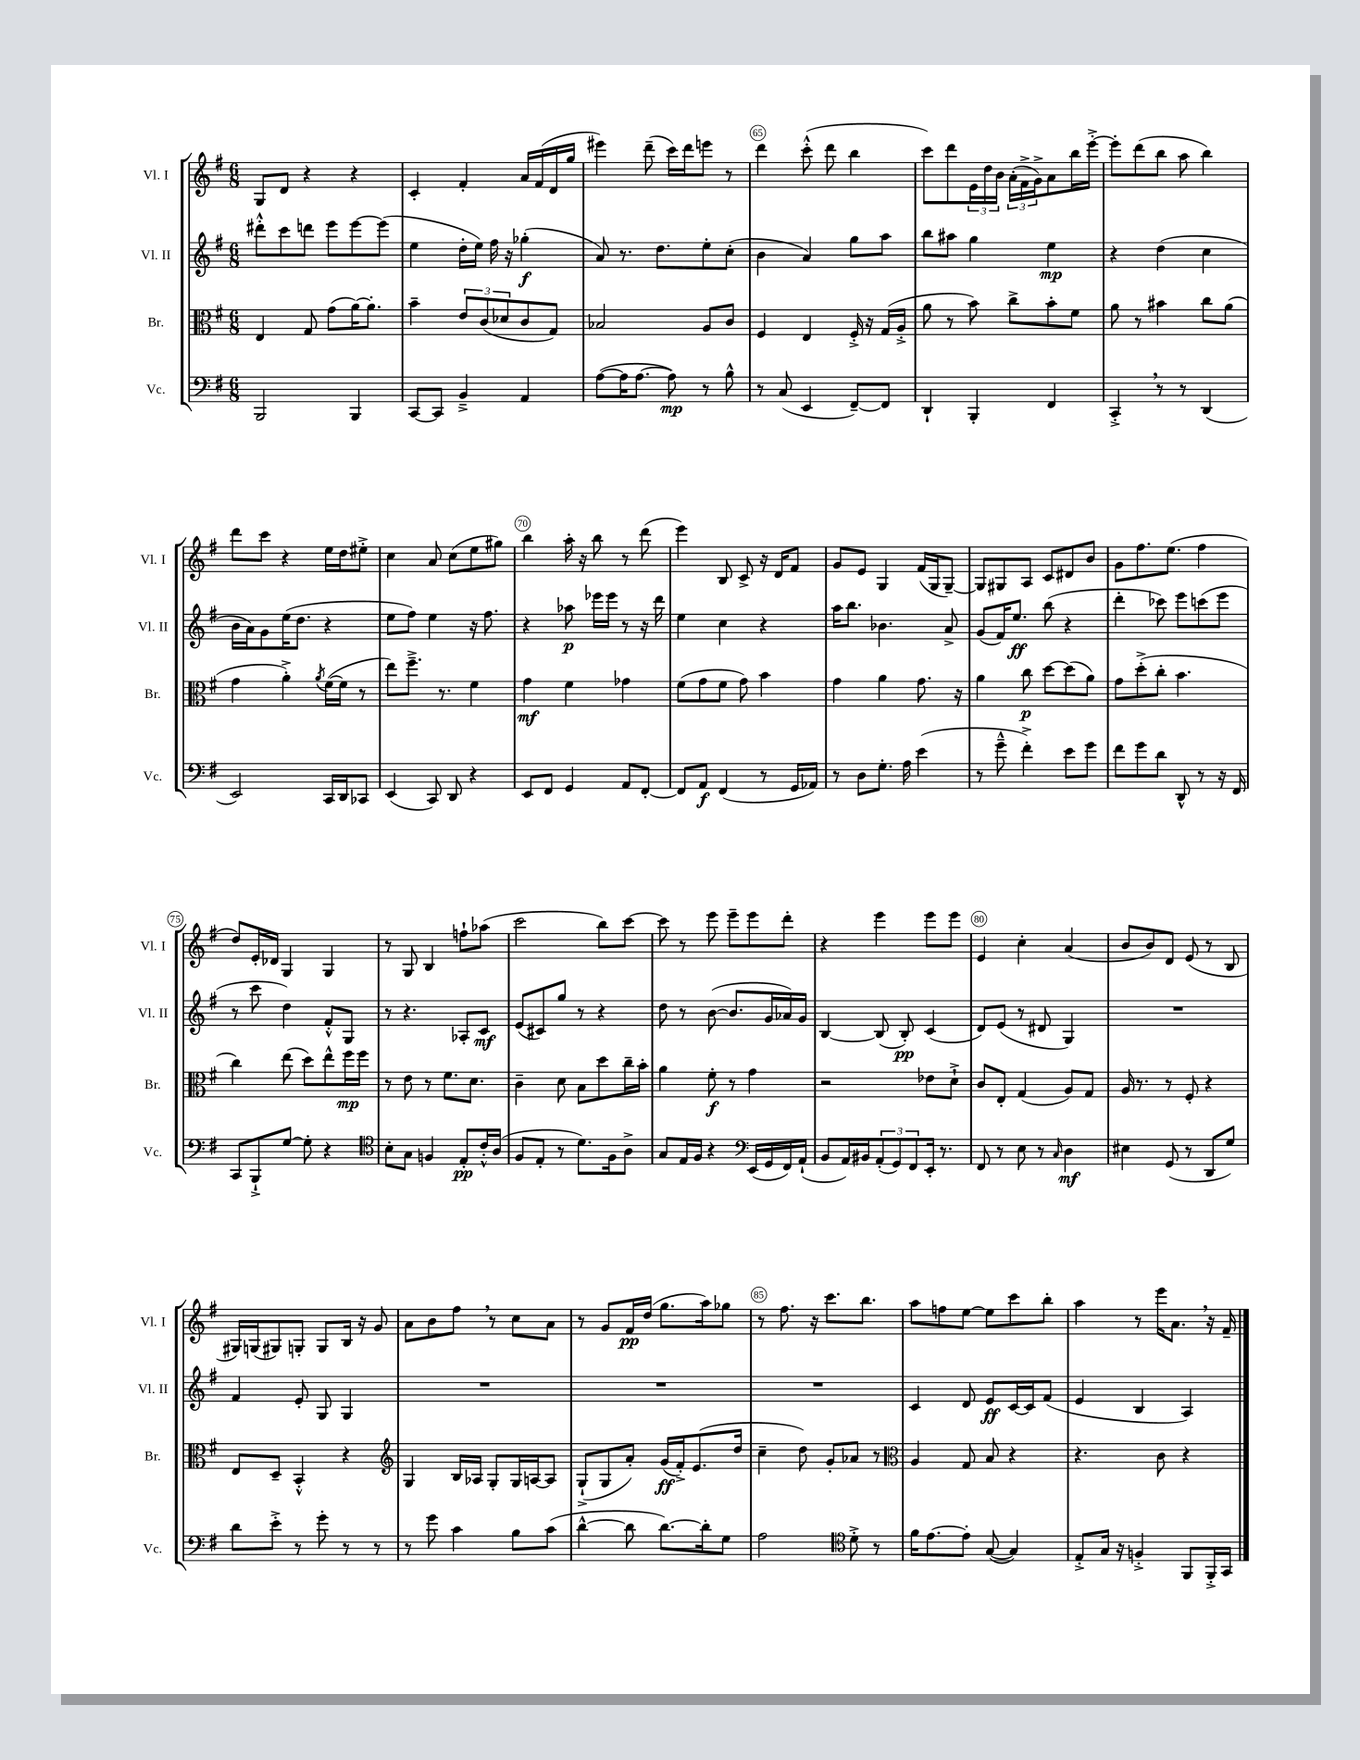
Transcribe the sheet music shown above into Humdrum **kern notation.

**kern	**dynam	**kern	**dynam	**kern	**dynam	**kern	**dynam
*part4	*part4	*part3	*part3	*part2	*part2	*part1	*part1
*staff4	*staff4	*staff3	*staff3	*staff2	*staff2	*staff1	*staff1
*I"Vc.	*	*I"Br.	*	*I"Vl. II	*	*I"Vl. I	*
*I'Vc.	*	*I'Br.	*	*I'Vl. II	*	*I'Vl. I	*
*clefF4	*	*clefC3	*	*clefG2	*	*clefG2	*
*k[f#]	*	*k[f#]	*	*k[f#]	*	*k[f#]	*
*M6/8	*	*M6/8	*	*M6/8	*	*M6/8	*
=62	=62	=62	=62	=62	=62	=62	=62
2BBB/	.	4E/	.	8ddd#X'^^\L	.	8G/L	.
.	.	.	.	8ccc\	.	8d/J	.
.	.	8G/	.	8dddn\J	.	4r	.
.	.	(8g\L	.	8eee\L	.	.	.
4BBB/	.	[16a\K)	.	[8eee\	.	4r	.
.	.	8.a'\J]	.	.	.	.	.
.	.	.	.	(8eee\J]	.	.	.
=63	=63	=63	=63	=63	=63	=63	=63
[8CC/L	.	4b~\	.	4ee\	.	4c'/	.
8CC/J]	.	.	.	.	.	.	.
4BB~^/	.	12e/L	.	16dd'\LL	.	4f#'/	.
.	.	.	.	16ee\JJ)	.	.	.
.	.	(12c/	.	.	.	.	.
.	.	.	.	16ff#\	.	.	.
.	.	12d-X/	.	.	.	.	.
.	.	.	.	16r	.	.	.
4AA/	.	8c/	.	(4gg-X'\	f	16a/LL	.
.	.	.	.	.	.	(16f#/	.
.	.	8G/J)	.	.	.	16d/	.
.	.	.	.	.	.	16gg/JJ	.
=64	=64	=64	=64	=64	=64	=64	=64
([8A\L	.	2B-X/	.	8a/)	.	4eee#X\)	.
16A\K]	.	.	.	8.r	.	.	.
[8.A\J	.	.	.	.	.	.	.
.	.	.	.	.	.	(8ddd~\	.
.	.	.	.	8.dd\L	.	.	.
8A\])	mp	.	.	.	.	16ccc\LL)	.
.	.	.	.	.	.	16ddd\J	.
8r	.	8A/L	.	8ee'\	.	8eeen\J	.
8B^^\	.	8c/J	.	(8cc'\J	.	8r	.
=65	=65	=65	=65	=65	=65	=65	=65
8r	.	4F#/	.	4b\	.	4ddd\	.
(8C/	.	.	.	.	.	.	.
4EE/	.	4E/	.	4a/)	.	(8ccc'^^\	.
.	.	.	.	.	.	8ddd\	.
[8FF#~/L)	.	16F#'^/	.	8gg\L	.	4bb\	.
.	.	16r	.	.	.	.	.
8FF#/J]	.	(16G/LL	.	8aa\J	.	.	.
.	.	16A'^/JJ	.	.	.	.	.
=66	=66	=66	=66	=66	=66	=66	=66
4DD`/	.	8a\	.	8bb\L	.	8ccc\L)	.
.	.	8r	.	8aa#X\J	.	8ddd\	.
4BBB'/	.	8b\)	.	4gg\	.	24e\L	.
.	.	.	.	.	.	24dd\	.
.	.	.	.	.	.	24b\JJ	.
.	.	8cc^\L	.	.	.	(24a'\LL	.
.	.	.	.	.	.	24f#^\	.
.	.	.	.	.	.	24g^\J)	.
4FF#/	.	8b'\	.	4ee\	mp	8a\	.
.	.	8f#\J	.	.	.	16bb\L	.
.	.	.	.	.	.	[16eee'^\JJ	.
=67	=67	=67	=67	=67	=67	=67	=67
4CC'^,/	.	8a\	.	4r	.	8eee'\L]	.
.	.	8r	.	.	.	(8ddd\	.
8r	.	4b#X\	.	(4dd\	.	8bb\J	.
8r	.	.	.	.	.	8aa\	.
(4DD/	.	8cc\L	.	4cc\	.	4bb\)	.
.	.	(8a\J	.	.	.	.	.
!!LO:LB:g=z
=68	=68	=68	=68	=68	=68	=68	=68
2EE/)	.	4g\	.	16b\LL	.	8ddd\L	.
.	.	.	.	16a\J)	.	.	.
.	.	.	.	8g\	.	8ccc\J	.
.	.	4a'^\)	.	(16ee\K	.	4r	.
.	.	.	.	8.dd\J	.	.	.
.	.	8qa/	.	.	.	.	.
16CC/LL	.	([16f#\LL	.	4r	.	16ee\LL	.
16DD/J	.	16f#\JJ]	.	.	.	16dd\J	.
8CC-X/J	.	8r	.	.	.	8ee#X'^\J	.
=69	=69	=69	=69	=69	=69	=69	=69
(4EE/	.	8ee\L)	.	8ee\L	.	4cc\	.
.	.	8.ff#~^\J	.	8ff#\J)	.	.	.
8CC/)	.	.	.	4ee\	.	8a/	.
.	.	8.r	.	.	.	.	.
8DD/	.	.	.	.	.	(8cc\L	.
4r	.	4f#\	.	16r	.	8ee\	.
.	.	.	.	8.ff#\	.	.	.
.	.	.	.	.	.	8gg#X\J)	.
=70	=70	=70	=70	=70	=70	=70	=70
8EE/L	.	4g\	mf	4r	.	4bb\	.
8FF#/J	.	.	.	.	.	.	.
4GG/	.	4f#\	.	8aa-X\	p	16aa'\	.
.	.	.	.	.	.	16r	.
.	.	.	.	16eee-X\LL	.	8bb\	.
.	.	.	.	16eee-\JJ	.	.	.
8AA/L	.	4g-X\	.	8r	.	8r	.
[8FF#'/J	.	.	.	16r	.	(8ddd\	.
.	.	.	.	16ddd\	.	.	.
=71	=71	=71	=71	=71	=71	=71	=71
8FF#/L]	.	(8f#\L	.	4ee\	.	4eee\)	.
8AA/J	f	8g\	.	.	.	.	.
(4FF#/	.	8f#\J	.	4cc\	.	8B/	.
.	.	8g\)	.	.	.	8c^/	.
8r	.	4b\	.	4r	.	16r	.
.	.	.	.	.	.	16d/KL	.
16GG/LL	.	.	.	.	.	8f#/J	.
16AA-X/JJ)	.	.	.	.	.	.	.
=72	=72	=72	=72	=72	=72	=72	=72
8r	.	4g\	.	16aa\KL	.	8g/L	.
.	.	.	.	8.bb\J	.	.	.
8D\L	.	.	.	.	.	8e/J	.
8.G'\J	.	4a\	.	4.b-X\	.	4G/	.
16A\	.	.	.	.	.	.	.
(4e\	.	8.g\	.	.	.	(16f#/LL	.
.	.	.	.	.	.	16G/J	.
.	.	.	.	8a^/	.	[8G~/J)	.
.	.	16r	.	.	.	.	.
=73	=73	=73	=73	=73	=73	=73	=73
8r	.	4a\	.	(8g/L	.	8G/L]	.
8g~^^\	.	.	.	16f#/K)	.	8G#X/	.
.	.	.	.	8.ee/J	ff	.	.
4f#'^\)	.	8cc\	p	.	.	8A/J	.
.	.	[8dd\L	.	(8bb\	.	8c/L	.
8e\L	.	(8dd\]	.	4r	.	8d#X/	.
8g\J	.	8a\J)	.	.	.	8b/J	.
=74	=74	=74	=74	=74	=74	=74	=74
8f#\L	.	8g\L	.	4ddd'\	.	8g\L	.
8g\	.	(8dd'^\	.	.	.	8.ff#\	.
8d\J	.	8cc'\J	.	8ccc-X\)	.	.	.
.	.	.	.	.	.	(8.ee\J	.
8DD^^/	.	4.b\	.	8eee\L	.	.	.
8r	.	.	.	(8cccn\	.	4ff#\	.
16r	.	.	.	8eee\J	.	.	.
16FF#/	.	.	.	.	.	.	.
!!LO:LB:g=z
=75	=75	=75	=75	=75	=75	=75	=75
8CC/L	.	4cc\)	.	8r	.	8dd/L)	.
8BBB`^/	.	.	.	8ccc\	.	16e'/L	.
.	.	.	.	.	.	16d-X/JJ	.
[8G/J	.	(8ee\	.	4dd\)	.	4G/	.
8G'\]	.	8dd\L)	.	.	.	.	.
4r	.	8ee^^\	.	8f#'^^/L	.	4G/	.
.	.	16ff#\L	mp	8G/J	.	.	.
.	.	16ff#\JJ	.	.	.	.	.
=76	=76	=76	=76	=76	=76	=76	=76
*clefC4	*	*	*	*	*	*	*
8B'\L	.	8r	.	8r	.	8r	.
8G\J	.	8e\	.	4.r	.	8G/	.
4Fn/	.	8r	.	.	.	4B/	.
.	.	8.f#\L	.	.	.	.	.
8E'/L	pp	.	.	8A-X'/L	.	8ffn`\L	.
.	.	8.d\J	.	.	.	.	.
16c'^^/L	.	.	.	8c/J	mf	(8aa-X\J	.
(16A/JJ	.	.	.	.	.	.	.
=77	=77	=77	=77	=77	=77	=77	=77
8F#/L	.	4c~\	.	(8e/L	.	2ccc\	.
8E'/J	.	.	.	8c#X/)	.	.	.
8r	.	8d\	.	8gg/J	.	.	.
8.d\L)	.	8B\L	.	8r	.	.	.
.	.	8dd\	.	4r	.	8bb\L)	.
16F#\k	.	.	.	.	.	.	.
8A^\J	.	16cc~\L	.	.	.	[8ccc\J	.
.	.	16b'\JJ	.	.	.	.	.
=78	=78	=78	=78	=78	=78	=78	=78
8G/L	.	4a\	.	8dd\	.	8ccc\]	.
16E/L	.	.	.	8r	.	8r	.
16F#/JJ	.	.	.	.	.	.	.
4r	.	8f#'\	f	([8b\	.	8eee\	.
.	.	8r	.	8.b/L]	.	8eee~\L	.
*clefF4	*	*	*	*	*	*	*
(16EE/LL	.	4g\	.	.	.	8eee\	.
16GG/	.	.	.	16g/L	.	.	.
16FF#/)	.	.	.	16a-X/)	.	8ddd'\J	.
(16AA`/JJ	.	.	.	16g/JJ	.	.	.
=79	=79	=79	=79	=79	=79	=79	=79
8BB/L	.	2r	.	[4B/	.	4r	.
16AA/L)	.	.	.	.	.	.	.
16BB#X/J	.	.	.	.	.	.	.
(12AA'/	.	.	.	(8B/]	.	4eee\	.
12GG/)	.	.	.	.	.	.	.
.	.	.	.	8B'/)	pp	.	.
12FF#/	.	.	.	.	.	.	.
16EE'/Jk	.	8e-X\L	.	(4c/	.	8eee\L	.
8.r	.	.	.	.	.	.	.
.	.	8d`^\J	.	.	.	8eee\J	.
=80	=80	=80	=80	=80	=80	=80	=80
8FF#/	.	8c/L	.	8d/L)	.	4e/	.
8r	.	8E'/J	.	(8e/J	.	.	.
8E\	.	(4G/	.	8r	.	4cc'\	.
8r	.	.	.	8d#X/	.	.	.
16qqC/	.	.	.	.	.	.	.
4D\	mf	8A/L)	.	4G/)	.	(4a/	.
.	.	8G/J	.	.	.	.	.
=81	=81	=81	=81	=81	=81	=81	=81
4E#X\	.	16A/	.	2.r	.	8b/L	.
.	.	8.r	.	.	.	.	.
.	.	.	.	.	.	8b/)	.
(8GG/	.	8r	.	.	.	8d/J	.
8r	.	8F#'/	.	.	.	(8e/	.
8DD/L	.	4r	.	.	.	8r	.
8G/J)	.	.	.	.	.	8B/	.
!!LO:LB:g=z
=82	=82	=82	=82	=82	=82	=82	=82
8d\L	.	8E/L	.	4f#/	.	16G#X/LL)	.
.	.	.	.	.	.	(16Gn/J	.
8e'^\J	.	8D~/J	.	.	.	8G#X/)	.
8r	.	4BB'^^/	.	8e'/	.	8Gn'/J	.
8g'\	.	.	.	8G/	.	8G/L	.
8r	.	4r	.	4G/	.	16B/Jk	.
.	.	.	.	.	.	16r	.
8r	.	.	.	.	.	8g/	.
=83	=83	=83	=83	=83	=83	=83	=83
*	*	*clefG2	*	*	*	*	*
8r	.	4G/	.	2.r	.	8a\L	.
8g\	.	.	.	.	.	8b\	.
4c\	.	16B/LL	.	.	.	8ff#,\J	.
.	.	16A-X/JJ	.	.	.	.	.
.	.	8G'/L	.	.	.	8r	.
8B\L	.	16G/L	.	.	.	8cc\L	.
.	.	[16An/J	.	.	.	.	.
(8c\J	.	8A/J]	.	.	.	8a\J	.
=84	=84	=84	=84	=84	=84	=84	=84
[4d^^\	.	(8G`^/L	.	2.r	.	8r	.
.	.	8G/	.	.	.	8g/L	.
8d\]	.	8a'/J)	.	.	.	16f#/L	pp
.	.	.	.	.	.	(16dd/JJ	.
[8.d\L)	.	(16g/LL	ff	.	.	8.gg\L	.
.	.	16f#'^/J)	.	.	.	.	.
.	.	(8.e/	.	.	.	.	.
16d'\k]	.	.	.	.	.	16aa\k)	.
8G\J	.	.	.	.	.	8gg-X\J	.
.	.	16dd/Jk	.	.	.	.	.
=85	=85	=85	=85	=85	=85	=85	=85
2A\	.	4cc~\	.	2.r	.	8r	.
.	.	.	.	.	.	8.ff#\	.
.	.	8dd\)	.	.	.	.	.
.	.	.	.	.	.	16r	.
.	.	8g'/L	.	.	.	8.ccc\L	.
*clefC4	*	*	*	*	*	*	*
8d'^\	.	8a-X/J	.	.	.	.	.
.	.	.	.	.	.	8.bb\J	.
8r	.	8r	.	.	.	.	.
=86	=86	=86	=86	=86	=86	=86	=86
*	*	*clefC3	*	*	*	*	*
16f#\KL	.	4A/	.	4c/	.	8aa\L	.
[8.e\	.	.	.	.	.	.	.
.	.	.	.	.	.	8ffn\	.
8e'\J]	.	8G/	.	8d/	.	[8ee\J	.
([8G/	.	8B/	.	8e/L	ff	8ee\L]	.
4G/])	.	4r	.	[16c/L	.	8ccc\	.
.	.	.	.	16c/J]	.	.	.
.	.	.	.	(8f#/J	.	8bb'\J	.
=87	=87	=87	=87	=87	=87	=87	=87
8E'^/L	.	4.r	.	4e/	.	4aa\	.
16G/Jk	.	.	.	.	.	.	.
16r	.	.	.	.	.	.	.
4Fn'^/	.	.	.	4B/	.	8r	.
.	.	8c\	.	.	.	16eee\KL	.
.	.	.	.	.	.	8.a,\J	.
8FF#/L	.	4r	.	4A/)	.	.	.
16FF#'^/L	.	.	.	.	.	16r	.
16GG/JJ	.	.	.	.	.	16f#~/	.
==	==	==	==	==	==	==	==
*-	*-	*-	*-	*-	*-	*-	*-
